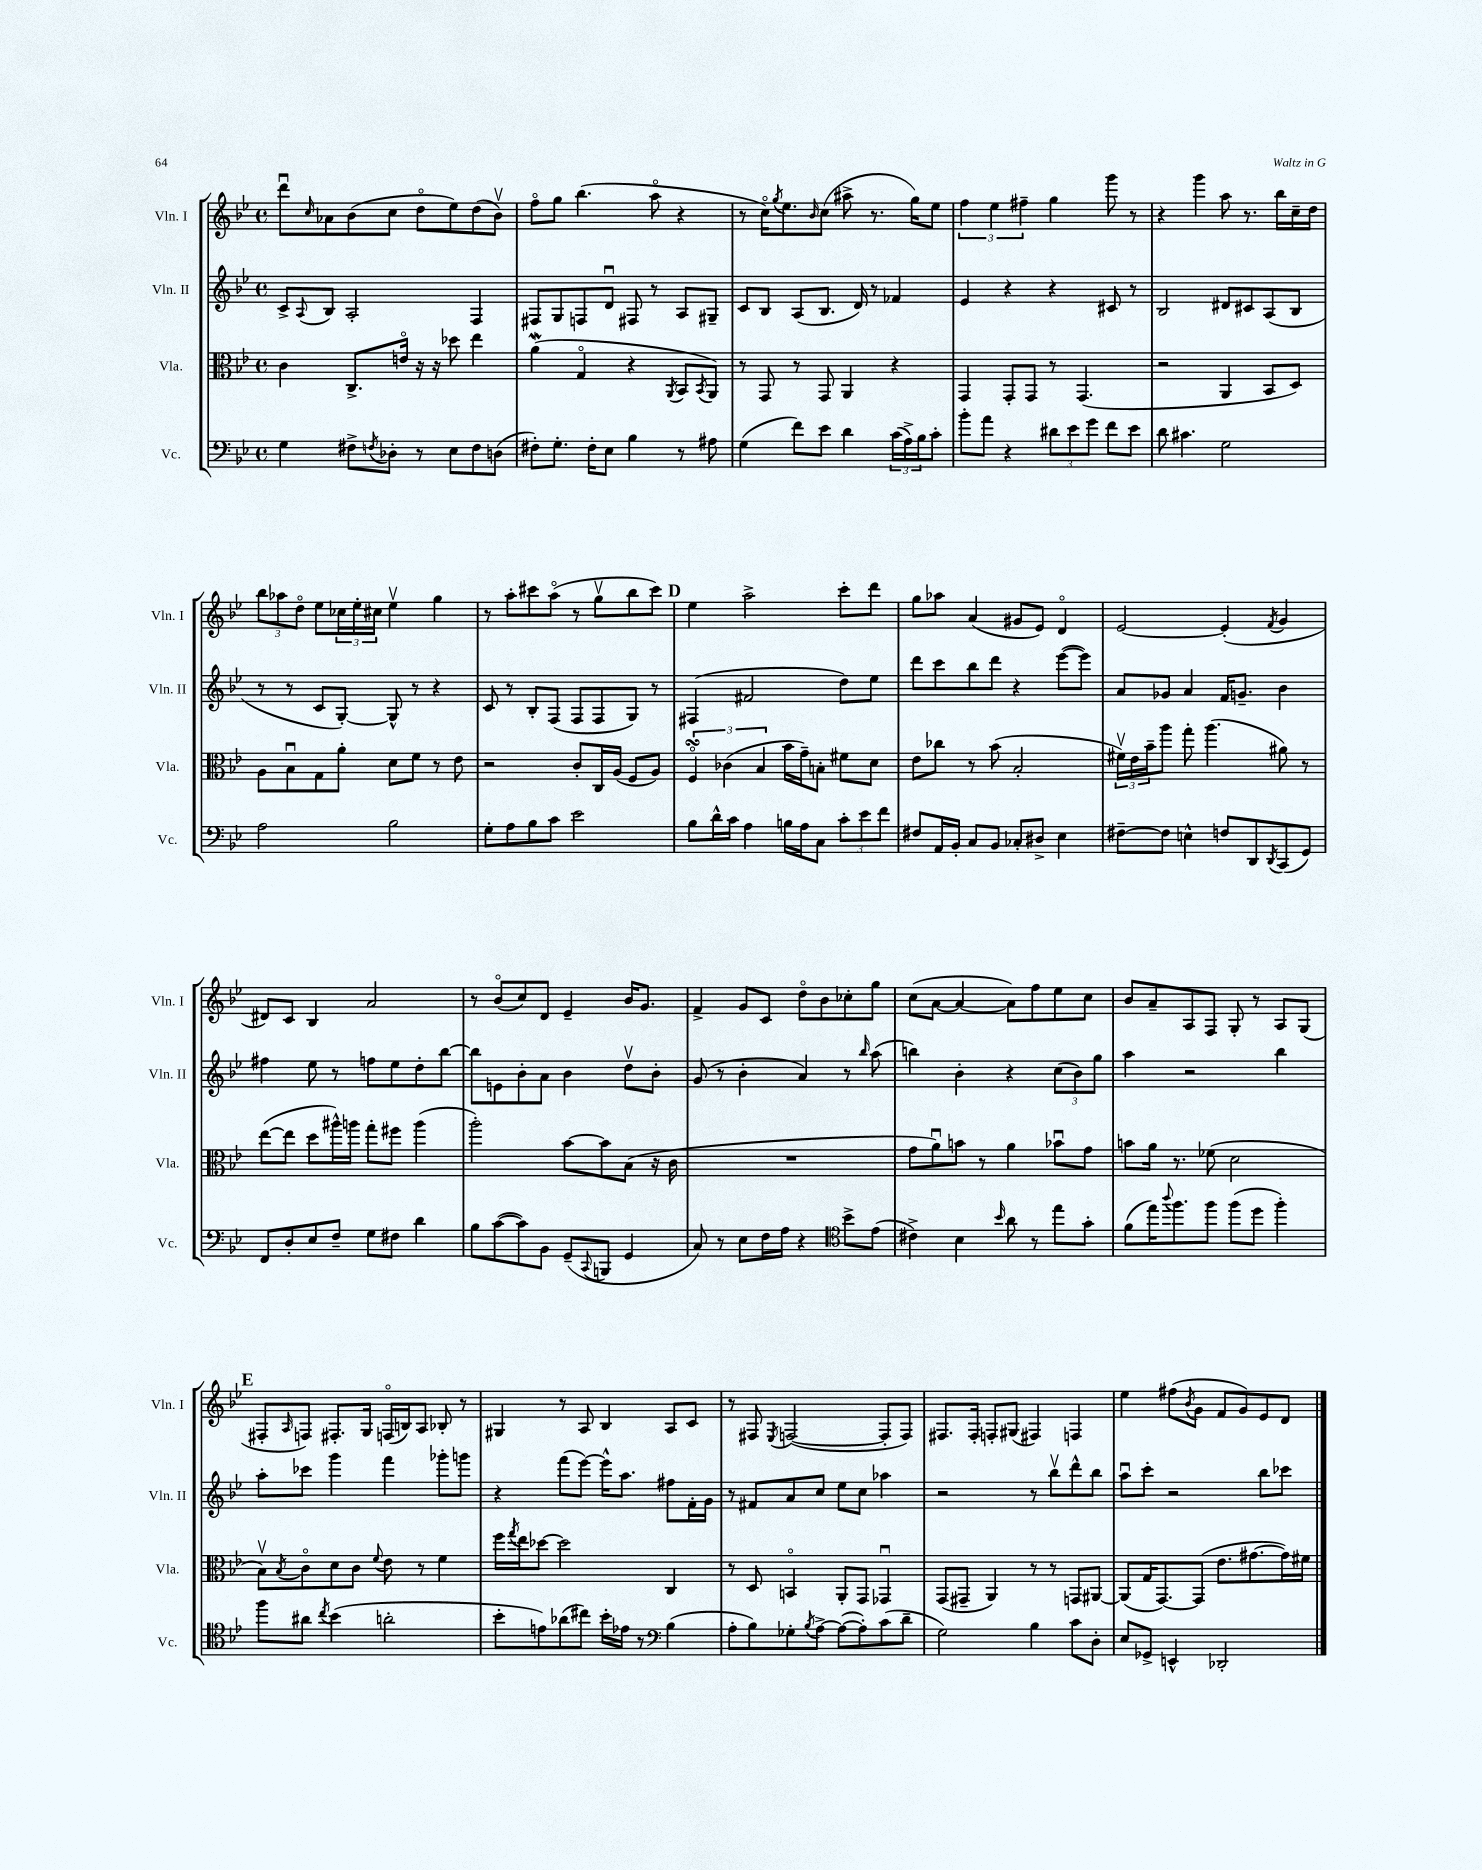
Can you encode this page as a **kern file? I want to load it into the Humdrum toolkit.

**kern	**kern	**kern	**kern
*part4	*part3	*part2	*part1
*staff4	*staff3	*staff2	*staff1
*I"Vc.	*I"Vla.	*I"Vln. II	*I"Vln. I
*I'Vc.	*I'Vla.	*I'Vln. II	*I'Vln. I
*clefF4	*clefC3	*clefG2	*clefG2
*k[b-e-]	*k[b-e-]	*k[b-e-]	*k[b-e-]
*M4/4	*M4/4	*M4/4	*M4/4
*met(c)	*met(c)	*met(c)	*met(c)
=16	=16	=16	=16
4G\	4c\	8c^/L	8dddu\L
.	.	8qqA/	16qqcc/
.	.	8B-/J	8a-X\
8F#X^\L	8.C^/L	2A'/	(8b-\
8qFn/	.	.	.
8D-X'\J	.	.	8cc\J
.	16en/Jk	.	.
8r	16r	.	8dd\L
.	16r	.	.
8E-\L	8dd-X\	.	8ee-\)
8F\	4ee-\	4F/	(8dd\
(8Dn\J	.	.	8b-v\J)
=17	=17	=17	=17
8F#X'\L)	(4aW\	8F#X/L	8ff\L
8.G'\J	.	8G/	8gg\J
.	4G/	8Fn/	(4.bb-\
16F#'\KL	.	.	.
8E-\J	.	8du/J	.
4B-\	4r	8F#X/	.
.	.	8r	8aa\
.	8qAA/	.	.
8r	8BB-/L	8A/L	4r
.	8qBB-/	.	.
8A#X\	8AA/J)	8G#X~/J	.
=18	=18	=18	=18
(4G\	8r	8c/L	8r
.	8GG/	8B-/J	16cc\KL)
.	.	.	8qgg/
.	.	.	8.ee-\
8f\L)	8r	(8A/L	.
.	.	.	16qqb-/
8e-\J	8GG/	8.B-/J	(8cc\J
4d\	4AA/	.	8aa#X^\
.	.	16d/)	.
.	.	8r	8.r
(24c\LL	4r	4f-X/	.
24A^\)	.	.	.
.	.	.	16gg\KL)
24B-\J	.	.	.
8c'\J	.	.	8ee-\J
=19	=19	=19	=19
8b-'\L	4GG/	4e-/	6ff\
8a\J	.	.	.
.	.	.	6ee-\
4r	8GG'/L	4r	.
.	.	.	6ff#X~\
.	8GG/J	.	.
12d#X\L	8r	4r	4gg\
12e-\	.	.	.
.	(4.GG/	.	.
12g\J	.	.	.
8f\L	.	8c#X/	8ggg\
8e-\J	.	8r	8r
=20	=20	=20	=20
8d\	2r	2B-/	4r
4.c#X\	.	.	.
.	.	.	4ggg\
2G\	4AA/	8d#X/L	8aa\
.	.	8c#X/	8.r
.	8BB-/L	(8A/	.
.	.	.	16bb-\LL
.	8D/J)	8B-/J	16cc~\
.	.	.	16dd\JJ
!!LO:LB:g=z
=21	=21	=21	=21
2A\	8A\L	8r	12bb-\L
.	.	.	12aa-X\
.	8B-u\	8r	.
.	.	.	12dd\J
.	8G\	8c/L	8ee-\L
.	8a'\J	[8G'/J)	24cc-X\L
.	.	.	24ee-'\
.	.	.	24cc#X\JJ
2B-\	8d\L	8G^^/]	4ee-v\
.	8f\J	8r	.
.	8r	4r	4gg\
.	8e-\	.	.
=22	=22	=22	=22
8G'\L	2r	8c/	8r
8A\	.	8r	8aa'\L
8B-\	.	8B-'/L	8ccc#X\
8c\J	.	(8F/J	(8aa\J
2e-\	8c'/L	8F/L	8r
.	16C/L	8F/	8ggv\L
.	(16A/JJ	.	.
.	8F/L	8G/J)	8bb-\
.	8A/J)	8r	8ccc#\J)
!!LO:REH:place=s1:t=D
=23	=23	=23	=23
8B-\L	6FsSSS/	(4F#X/	4ee-\
16d^^\L	.	.	.
.	(6c-X\	.	.
16c\JJ	.	.	.
4A\	.	2f#X/	2aa^\
.	6B-/	.	.
16Bn\LL	16b-\LL	.	.
16A\J	16g~\J)	.	.
8C\J	8Bn'\J	.	.
12c'\L	8f#X\L	8dd\L)	8ccc'\L
12e-\	.	.	.
.	8d\J	8ee-\J	8ddd\J
12f\J	.	.	.
=24	=24	=24	=24
8F#X/L	8e-\L	8ddd\L	8gg\L
16AA/L	8cc-X\J	8ccc\	8aa-X\J
16BB-'/JJ	.	.	.
8C/L	8r	8bb-\	(4a/
8BB-/J	(8b-\	8ddd\J	.
8C-X'/L	2B-'/	4r	8g#X/L
8D#X^/J	.	.	8e-/J)
4E-\	.	([8eee-\L	4d/
.	.	8eee-\J])	.
=25	=25	=25	=25
[8F#X~\L	24f#Xv\LL)	8a/L	[2e-/
.	24e-\	.	.
.	24b-~\J	.	.
8F#\J]	8aa\J	8g-X/J	.
4En^^\	8gg'\	4a/	.
.	(4.aa\	.	.
8Fn/L	.	16f/KL	(4e-'/]
.	.	8.gn~/J	.
8DD/	.	.	.
8qDD/	.	.	8qf/
(8CC/	8a#X\)	4b-\	4g/
8GG/J)	8r	.	.
!!LO:LB:g=z
=26	=26	=26	=26
8FF/L	([8ee-\L	4ff#X\	8d#X/L)
8D'/	8ee-\J]	.	8c/J
8E-/	8dd\L	8ee-\	4B-/
8F~/J	16aa#X^^\L)	8r	.
.	16aan\JJ	.	.
8G\L	8gg'\L	8ffn\L	2a/
8F#X\J	8ff#X\J	8ee-\	.
4d\	(4aa\	8dd'\	.
.	.	[8bb-\J	.
=27	=27	=27	=27
8B-\L	2aa'\)	8bb-\L]	8r
([8c\	.	8en\	(8b-/L
8c\])	.	8b-'\	8cc/)
8BB-\J	.	8a\J	8d/J
(8GG~/L	[8b-\L	4b-\	4e-~/
8qqCC/	.	.	.
8BBBn/J	8b-\]	.	.
4GG/	(8B-\J	8ddv\L	16b-/KL
.	.	.	8.g/J
.	16r	8b-'\J	.
.	16c\	.	.
=28	=28	=28	=28
8C/)	1r	(8g/	4f^/
8r	.	8r	.
8E-\L	.	4b-'\	8g/L
16F\L	.	.	8c/J
16A\JJ	.	.	.
4r	.	4a/)	8dd\L
.	.	.	8b-\
*clefC4	*	*	*
8b-^\L	.	8r	8cc-X'\
.	.	16qqbb-/	.
(8e-\J	.	(8aa\	8gg\J
=29	=29	=29	=29
4c#X^\)	8g\L	4bbn\)	(8cc\L
.	8au\)	.	[8a\J
4B-\	8bn\J	4b-'\	4a/_
.	8r	.	.
16qqb-/	.	.	.
8a\	4a\	4r	8a\L])
8r	.	.	8ff\
8ee-\L	8b-Xu\L	(12cc\L	8ee-\
.	.	12b-\)	.
8g'\J	8g\J	.	8cc\J
.	.	12gg\J	.
=30	=30	=30	=30
(8f\L	8bn\L	4aa\	8b-/L
16ee-\K)	16a\Jk	.	8a~/
8qqaa/	.	.	.
8.ff\	8.r	.	.
.	.	2r	8A/
8ff\J	(8f-X\	.	8F/J
(8ff\L	2d\	.	8G'/
8dd\J	.	.	8r
4ff'\)	.	4bb-\	8A/L
.	.	.	(8G/J
!!LO:LB:g=z
!!LO:REH:place=s1:t=E
=31	=31	=31	=31
8ff\L	8B-v\L)	8aa'\L	8F#X'/L
.	8qB-/	.	16qqA/
8a#X\J	8c\	8ccc-X\J	8Fn/J)
8qcc/	.	.	.
(4b-\	8d\	4ggg\	8.F#X'/L
.	8c\J	.	.
.	.	.	16G/Jk
.	8qqf/	.	.
2an'\	8e-\	4fff\	(16Fn/LL
.	.	.	16Bn/J)
.	8r	.	8A/J
.	4f\	8ggg-X'\L	8B-X'/
.	.	8gggn\J	8r
=32	=32	=32	=32
8b-'\L	16ff\LL	4r	4G#X/
.	8qgg/	.	.
.	16ee-\J	.	.
8en\)	[8dd-X\J	.	.
(8a-X\	2dd-\]	(8fff\L	8r
8cc#X\J)	.	[8eee-\J)	8A/
16b-'\LL	.	16eee-^^\KL]	4B-/
16e-X\JJ	.	8.aa\J	.
8r	.	.	.
*clefF4	*	*	*
(4B-\	4C/	8ff#X\L	8A/L
.	.	16f'\L	8c/J
.	.	16g\JJ	.
=33	=33	=33	=33
8A'\L	8r	8r	8r
8B-\)	8D/	8f#X/L	8F#X/
.	.	.	8qE-/
8G-X'\	4BBn/	8a/	([2Fn/
8qB-/	.	.	.
[8A^\J	.	8cc/J	.
(8A\L_	8AA'/L	8ee-\L	.
8A'\])	8GG/J	8cc\J	.
(8c\	4GG-Xu/	4aa-X\	8F'/L]
8d~\J	.	.	8F/J)
=34	=34	=34	=34
2G\)	(8GG/L	2r	8.F#X/L
.	8GG#X~/J	.	.
.	.	.	16F#'/Jk
.	4AA/)	.	8Fn'/L
.	.	.	(8G#X/J
4B-\	8r	8r	4F#X/)
.	8r	8bb-v\L	.
8c\L	8GGn/L	8ddd^^\	4Fn/
8D'\J	[8AA#X/J	8bb-\J	.
=35	=35	=35	=35
8E-/L	(8AA#/L]	8aau\L	4ee-\
8GG-X^/J	16G/K	8ccc'\J	.
.	[8.GG/)	.	.
4EEn^^/	.	2r	(8ff#X\L
.	.	.	8qb-/
.	(8GG/J]	.	8g\J
2DD-X'/	8.e-\L	.	8f/L
.	.	.	8g/)
.	[8.g#X\	.	.
.	.	8bb-\L	8e-/
.	16g#\L])	8ccc-X\J	8d/J
.	16f#X\JJ	.	.
==	==	==	==
*-	*-	*-	*-
